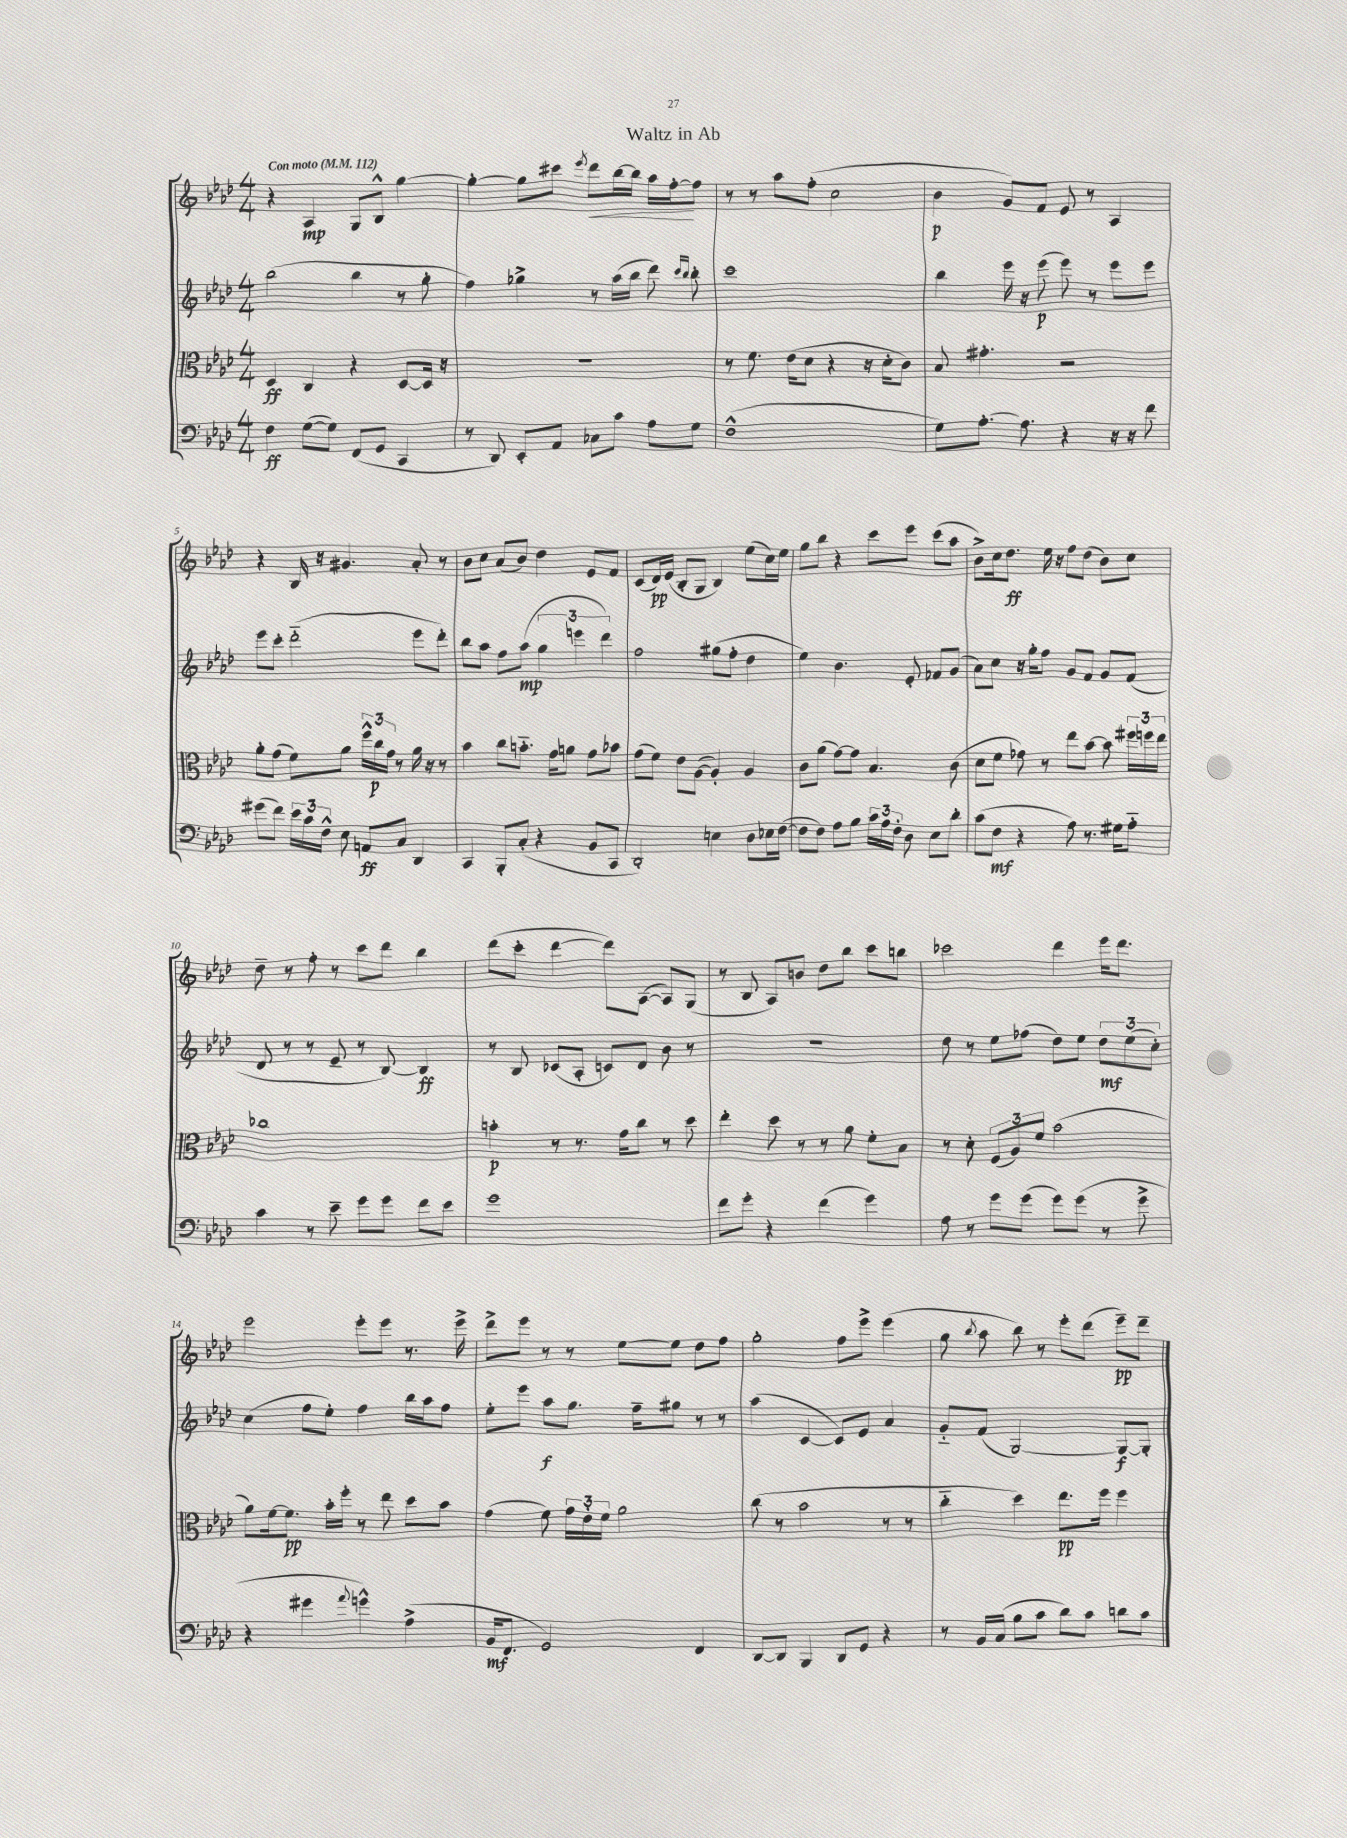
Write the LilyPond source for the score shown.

\header { title = "Waltz in Ab" }
<<
\new StaffGroup <<
\new Staff = "s0" {
    \clef treble \key aes \major \numericTimeSignature \time 4/4 \tempo "Con moto" 4 = 112
    \autoBeamOff r4 aes4\mp g8[ bes8]-^ g''4~ |
    g''4~-. g''8[ cis'''8] \acciaccatura { ees'''8 } des'''8[\< bes''16~ bes''16] aes''16[ f''16~-.\! f''8] |
    r8 r8 aes''8[ f''8]-.( c''2 |
    bes'4\p g'8[) f'8] ees'8 r8 aes4 |
    r4 bes16 r16 gis'4. aes'8-. r8 |
    bes'8[ c''8] aes'8[( bes'8]) des''4 ees'8[ f'8] |
    c'8[( des'16\pp) ees'16]( bes8[-. g8] bes4) ees''8[( c''16) ees''16] |
    g''8[ bes''8] r4 c'''8[ ees'''8] c'''8[( aes''8] |
    bes'8[->) c''16 des''8.]\ff ees''16 r16 f''8[ des''8]( bes'8[) c''8] |
    des''8-- r8 f''8-. r8 c'''8[ des'''8] bes''4 |
    des'''8[( c'''8]-. des'''4~ des'''8[) aes8]~( aes8[) g8]( |
    r8 bes8 aes8[) b'8] des''8[ bes''8] c'''8[ b''8] |
    ces'''2 des'''4 ees'''16[ des'''8.] |
    ees'''2 ees'''8[-. ees'''8] r8. ees'''16-> |
    des'''8[-> ees'''8] r8 r8 ees''8[~ ees''8] des''8[ f''8] |
    g''2-. f''8[ ees'''8]-> ees'''4( |
    g''8 \acciaccatura { bes''8 } aes''8 bes''8) r8 ees'''8[-. des'''8]( ees'''8[--\pp) des'''8]-- \bar "|." |
}
\new Staff = "s1" {
    \clef treble \key aes \major \numericTimeSignature \time 4/4
    \autoBeamOff bes''2( bes''4 r8 g''8-. |
    f''4) ges''4-> r8 aes''16[( bes''16] des'''8) \grace { c'''16[ bes''16] } bes''8-. |
    c'''1 |
    bes''4 ees'''16 r16 ees'''8\p( ees'''8) r8 ees'''8[ ees'''8] |
    ees'''8[ c'''8]-. des'''2-_( ees'''8[ des'''8]-.) |
    bes''8[ aes''8] f''8[ aes''8]\mp( \tuplet 3/2 { g''4 e'''4 des'''4) } |
    f''2 gis''8[( f''8]-. des''4 |
    ees''4) bes'4. ees'8-. fes'8[ g'8]( |
    aes'8[) c''8] r16 g''16[-. f''8] g'8[ f'8] g'8[ f'8]( |
    des'8 r8 r8 ees'8-- r8 bes8~) bes4\ff |
    r8 bes8 ces'8[( aes8]-. c'8[) des'8] bes'8 r8 |
    r1 |
    des''8 r8 ees''8[ fes''8]( des''8[) ees''8] \tuplet 3/2 { des''8[\mf ees''8( c''8]-.) } |
    c''4( f''8[ ees''8]-.) f''4 bes''16[ aes''16 f''8] |
    ees''8[-. ees'''8] aes''8[\f g''8.] f''16[-- gis''8] r8 r8 |
    aes''4( c'4~ c'8[) ees'8] aes'4 |
    g'8[-_ f'8]( g2~) g8[~\f g8]-. \bar "|." |
}
\new Staff = "s2" {
    \clef alto \key aes \major \numericTimeSignature \time 4/4
    \autoBeamOff des4\ff c4 r4 des8[~ des16] r16 |
    r1 |
    r8 f'8. ees'16[( des'8] r4 r16 des'16[-. c'8]) |
    bes8 gis'4.-. r2 |
    aes'8[-. g'8]( f'8[) aes'8] \tuplet 3/2 { f''16[-^ c''16\p g'16] } r8 aes'16 r16 r8 |
    bes'4 c''8[ b'8.]-_ g'16[ a'8] g'8[ bes'8] |
    g'8[( f'8]) ees'8[ aes8]~( aes4-.) aes4 |
    c'8[ aes'8]( g'8[~) g'8] bes4. c'8( |
    des'8[ f'8] ges'8) r8 ees''8[ bes'8]~ bes'8 \tuplet 3/2 { fis''16[ f''16 ees''16] } |
    ces''1 |
    b'4-.\p r8 r8. g'16[ c''8] r8 des''8 |
    ees''4-. des''8 r8 r8 aes'8 f'8[-. bes8] |
    r8 des'8-. \tuplet 3/2 { f8[( aes8) f'8] } bes'2( |
    aes'8[) f'16~ f'8.]\pp bes'16[-. f''16]-. r8 ees''8 des''8[ bes'8] |
    g'4( f'8) \tuplet 3/2 { g'16[ ees'16-. f'16] } aes'2 |
    c''8( r8 bes'2 r8 r8 |
    c''4-_ des''4) ees''8.[\pp f''16] f''4 \bar "|." |
}
\new Staff = "s3" {
    \clef bass \key aes \major \numericTimeSignature \time 4/4
    \autoBeamOff f4\ff g8[~( g8]) f,8[( g,8] c,4 |
    r8 des,8) ees,8[-. aes,8] ces8[ c'8] aes8[ g8] |
    f1-^( |
    g8[) aes8.]~-. aes8. r4 r16 r16 f'8 |
    gis'8[( f'8]) \tuplet 3/2 { ees'16[ c'16 f16]-^ } ees8 a,8[\ff c8] des,4 |
    c,4 bes,,8[-. c8]-.( r4 bes,8[ c,8] |
    des,2-.) e4 des8[ ees16 f16]~( |
    f8[ f8]) aes8[ bes8] \tuplet 3/2 { c'16[ aes16 f16]-. } des8 ees8[ des'8]-. |
    c'8[( f8]\mf r4 aes8) r8. gis16[ aes8]-_ |
    c'4 r8 ees'8-- g'8[ g'8] f'8[ ees'8] |
    g'1 |
    f'8[ g'8]-. r4 f'4( g'4) |
    aes8 r8 g'8[ g'8]( g'8[) g'8]( r8 g'8-> |
    r4 gis'4 \appoggiatura { aes'8 } g'4-^) aes4->( |
    bes,16[\mf f,8.] g,2) f,4 |
    des,8[~ des,8] bes,,4 des,8[ g,8] r4 |
    r8 bes,16[ c16]( bes8[ c'8] des'8[) c'8] d'8[ c'8] \bar "|." |
}
>>
>>
